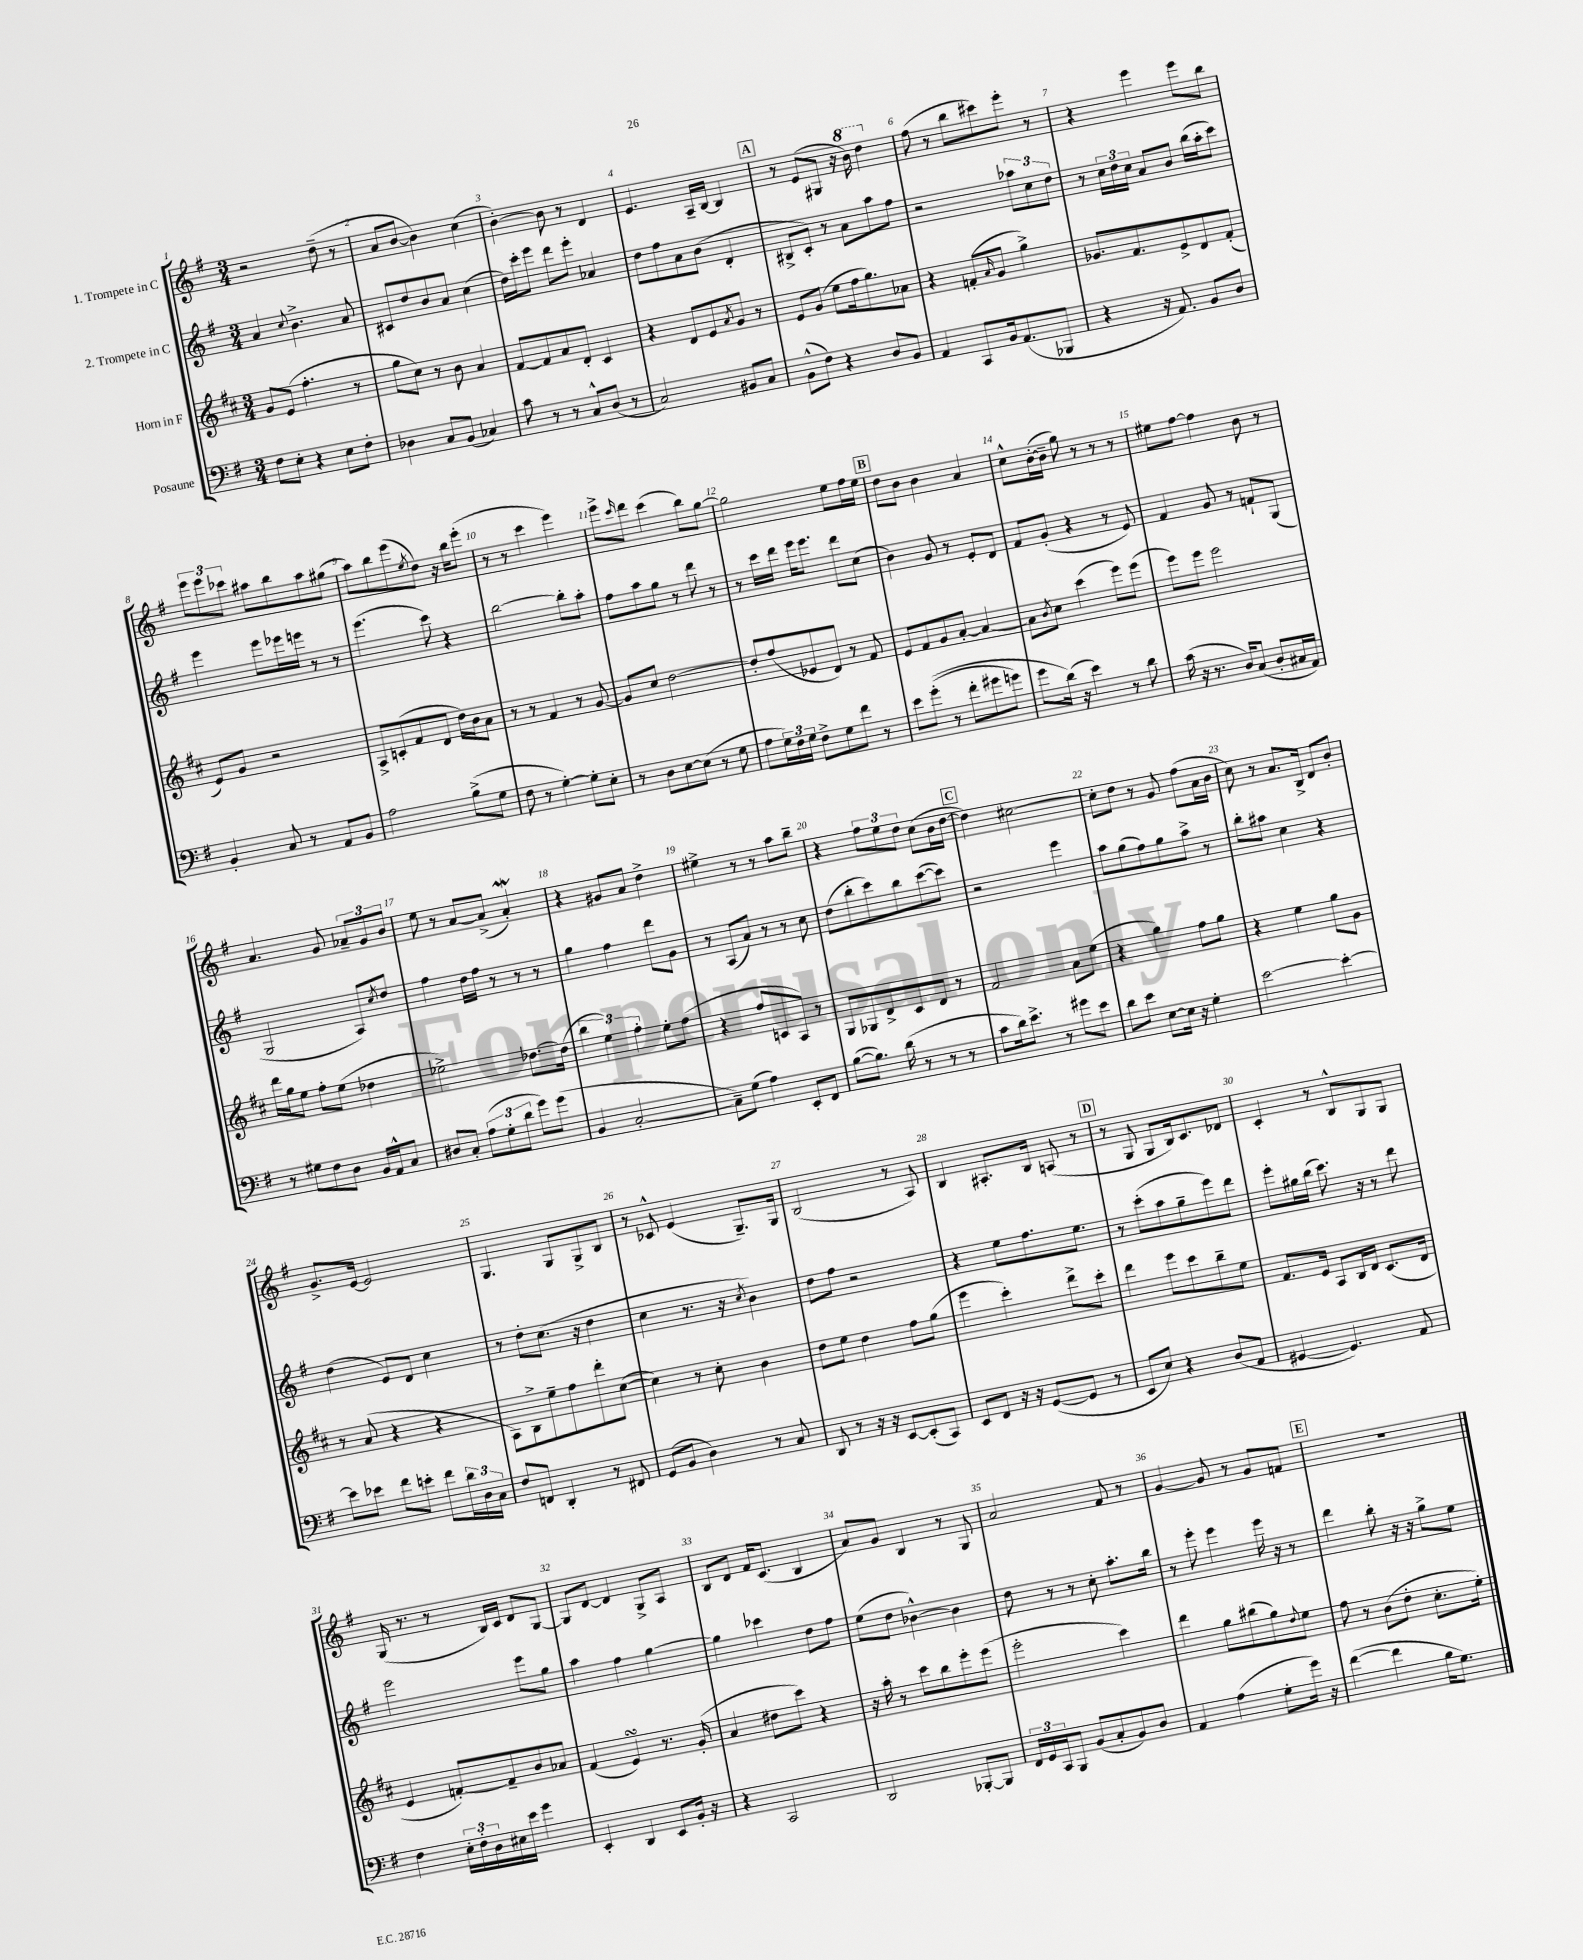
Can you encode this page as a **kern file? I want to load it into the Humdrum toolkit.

**kern	**kern	**kern	**kern
*part4	*part3	*part2	*part1
*staff4	*staff3	*staff2	*staff1
*I"Posaune	*I"Horn in F	*I"2. Trompete in C	*I"1. Trompete in C
*clefF4	*clefG2	*clefG2	*clefG2
*k[f#]	*k[f#c#]	*k[f#]	*k[f#]
*M3/4	*M3/4	*M3/4	*M3/4
=1	=1	=1	=1
8F#\L	8g/L	4a/	2r
8E'\J	(8e/J	.	.
.	.	8qqcc/	.
4r	4.ff#'\	4.b^\	.
8E\L	.	.	(8dd~\
8F#'\J	8r	8a/	8r
=2	=2	=2	=2
4D-X\	8gg\L	8c#X/L	8a/L
.	8cc#\J)	8dd/	[8b/J
8C/L	8r	8b/	4b\])
(8BB/J	8b\	8a/J	.
4C-X/)	4a/	(4cc\	(4cc\
=3	=3	=3	=3
8c\	[8f#/L	16dd\LL)	[4b'\)
.	.	16ccc'\J	.
8r	8f#/]	8eee\J	.
8r	8a/	8ddd\L	8b\]
8C^^/L	8d'/J	8eee'\J	8r
(8D/J	4c#/	4a-X/	4d/
8r	.	.	.
=4	=4	=4	=4
2C/)	4r	8dd\L	4.e/
.	.	8ff#\	.
.	8d/L	8a\	.
.	8e/	(8b\J	16A~/LL
.	.	.	[16B/JJ
.	8qa/	.	.
8BB#X/L	8g/J	4d'/	4B/]
8C/J	8r	.	.
!!LO:REH:place=s1:t=A
=5	=5	=5	=5
(8BB^^\L	8e/L	8B#X^/L	8r
8F#\J)	(8g/J	8c'/J)	(8e/L
4r	8ee\L	8r	8G#X/J
.	16ff#\k	8a\L	16r
*	*	*	*8va
.	8.gg\)	.	16bb\)
8D/L	.	8aa\	4ddd\
8BB/J	8a-X\J	8ff#\J	.
=6	=6	=6	=6
*	*	*	*X8va
4AA/	4r	2r	(8ff#\
.	.	.	8r
8CC/L	(8fn'/L	.	8bb\L
.	16qqa/	.	.
16BB/k	8g/J	.	8ccc#X\)
(8.AA/	.	.	.
.	4gg^\)	12aa-X\L	8eee'\J
.	.	12cc\	.
8BBB-X/J	.	.	8r
.	.	12dd\J	.
=7	=7	=7	=7
4r	8.g-X/L	8r	4r
.	.	24cc\LL	.
.	.	24dd\	.
.	8.f#/	.	.
.	.	24cc\JJ	.
16r	.	8a/L	4eee\
8.AA/)	.	.	.
.	8e^/	8b/J	.
8BB/L	8d/	(16bb\LL	8eee\L
.	.	16aa'\J	.
8D/J	(8f#'/J	8ccc\J)	8bb\J
!!LO:LB:g=z
=8	=8	=8	=8
4BB'/	8e/L)	4eee\	12eee\L
.	.	.	12eee\
.	8g/J	.	.
.	.	.	12ccc-X\J
8C/	2r	8eee\L	8aa#X\L
8r	.	16eee-X\L	8bb\
.	.	16eeen\JJ	.
8AA/L	.	8r	8aa#\
8BB/J	.	8r	(8gg#X\J
=9	=9	=9	=9
2A\	8A^/L	(4.eee\	8aa\L)
.	(8cn'/	.	8bb\
.	8f#/	.	(8eee\
.	.	.	8qee/
.	8d/J	8ccc\)	8dd\J)
(8B^\L	16dd\LL)	4r	16r
.	16b\J	.	16bb\KL
8G\J	8a\J	.	(8eee'\J
=10	=10	=10	=10
8F#\	8r	[2bb\	8r
8r	8r	.	8r
[4G'\)	4f#/	.	4ccc\
8G'\L]	8r	8bb'\L]	4eee\)
8E'\J	[8g/	8aa'\J	.
=11	=11	=11	=11
8r	8g/L]	8ff#\L	8eee^\L
.	.	.	16qqccc/
8D\L	8cc#/J	8aa\	8ddd\J
[8E\	[2dd\	8gg\J	(4ccc\
(8E\J]	.	8r	.
8r	.	8ddd\	8bb\L)
8G\	.	8r	[8gg\J
=12	=12	=12	=12
8A\L	8dd'/L]	8r	2gg\]
24G\L)	(8ff#/	16ccc\LL	.
24F#\	.	.	.
.	.	16ddd\JJ	.
24G\JJ	.	.	.
8F#^\L	8e-X/	16eee\KL	.
.	.	8.eee\J	.
8G\	8d/J)	.	.
8f#\J	8r	8ddd\L	8ee\L
8r	8f#/	(8cc\J	16ff#\L
.	.	.	16ee\JJ
!!LO:REH:place=s1:t=B
=13	=13	=13	=13
8e\L	8e/L	4b\)	8dd\L
((8g'\J	8f#/	.	8b\J
8r	8g/	8g/	4b\
8f#'\L	[8a'/J	8r	.
8g#X\	4a/_	8e'/L	4a/
8gn\J)	.	8d/J	.
=14	=14	=14	=14
8g\L	8a\L]	8f#/L	8cc^^\L
.	8qb/	.	.
(16d\Jk)	8cc#\J	(8g'/J	([16b'\L
16r	.	.	16b~\JJ]
4e\)	(4ccc#\	4r	8gg\)
.	.	.	8r
8r	8eee\L)	8r	8r
8d\	(8eee\J	8e/)	8r
=15	=15	=15	=15
(16c\	8eee\L)	4f#/	8ee#X\L
16r	.	.	.
8.r	8eee\J	.	[8ff#\J
.	2eee\	8g/	4ff#\]
16D/KL)	.	.	.
(8C/J	.	8r	.
8D'/L	.	8fn`/L	8b\
16C#X/L	.	(8G/J	8r
16AA/JJ)	.	.	.
!!LO:LB:g=z
=16	=16	=16	=16
8r	16ddd\LL	2G/	4.a/
.	16gg\J	.	.
8G#X\L	8ee\J	.	.
8F#\	8ff#'\L	.	.
8D\J	(8ee\J	.	8g/
16BB/LL	4dd-X\	8A/L)	12a-X~/L
16AA^^/J	.	.	.
.	.	.	12g/
.	.	8qcc/	.
8C/J	.	8dd/J	.
.	.	.	12b/J
=17	=17	=17	=17
8D#X/L	2ee-X^\)	4ff#\	8ee\
8C'/J	.	.	8r
(12A\L	.	16dd\LL	[8a/L
.	.	16ff#\JJ	.
12G'\	.	.	.
.	.	8r	(8a^/J]
12d\J	.	.	.
8g\L)	[8.dd-X\L	8r	4aW'/)
(8g\J	.	8r	.
.	(16dd-\Jk]	.	.
=18	=18	=18	=18
4BB/	6bb\	4gg\	4r
.	6ee\)	.	.
[2C'/	.	4ff#\	8g#X/L
.	6ff#'\	.	.
.	.	.	8a/J
.	8ee'\L	8ddd\L	4dd^\
.	(8ff#\J	8g\J	.
=19	=19	=19	=19
8C~\L])	4r	8r	4ee#X^\
(8G\J	.	(8A/L	.
4A\)	8ff#/L	8a/J)	8r
.	8cn/	8r	8r
8EE'/L	8A/J)	8r	8aa\L
8FF#/J	8r	8cc\	8bb~\J
=20	=20	=20	=20
([8B\L	8G/L	(8dd\L	4r
8.B\J])	8G-X/	8bb'\	.
.	8d^/	8ccc\)	12ff#\L
(16d\	.	.	.
.	.	.	12ee\
8r	8c#/	8bb\	.
.	.	.	12dd\J
8r	8d/J	([8ccc\	(8cc\L
8r	8r	8ccc\J])	16b\L
.	.	.	[16dd\JJ
!!LO:REH:place=s1:t=C
=21	=21	=21	=21
8c\L	2f#/	2r	4dd\])
16d\k)	.	.	.
8.e^\J	.	.	.
.	.	.	[2cc#X\
8r	.	.	.
8g#X\L	8a\L	4eee\	.
8e\J	(8ee\J	.	.
=22	=22	=22	=22
8d\L	4r	8aa\L	8cc#'\L]
8e\J	.	(8gg\	8dd\J
[8E\L	4gg\)	8ff#\)	8r
16E\Jk]	.	8gg\	8g/
16r	.	.	.
4G'\	8ff#\L	8aa^\J	(8ff#\L
.	8gg\J	8r	16a\L
.	.	.	16b\JJ
=23	=23	=23	=23
[2e\	4r	8bb'\L	8cc\)
.	.	8aa#X\J	8r
.	4ee\	4cc\	8.a/L
.	.	.	16B^/Jk
4e'\_	8gg\L	4r	8d/L
.	8g\J	.	8b'/J
!!LO:LB:g=z
=24	=24	=24	=24
8e\L]	8r	(4dd\	8.g^/L
8e-X\J	(8a/	.	.
.	.	.	[16e/Jk
8f#\L	4r	8e/L)	2e/]
8en'\J	.	8d/J	.
8f#\L	4r	4cc\	.
24d\L	.	.	.
24D\	.	.	.
24C\JJ	.	.	.
=25	=25	=25	=25
8F#/L	8A\L)	8r	4.G/
8FFn/J	8B^\	8dd'\L	.
4DD'/	8ee~\	(8.cc\J	.
.	8ff#\	.	8G/L
.	.	16r	.
8r	8ddd'\	4dd\	8G^/
8FF#X/	([8cc#\J	.	8B/J
=26	=26	=26	=26
(8GG/L	4cc#\])	4cc\	8r
8BB/J	.	.	8c-X^^/
4D\)	8r	8.r	(4e/
.	8cc#'\	.	.
.	.	16r	.
.	.	8qcc/	.
8r	4b\	4b\)	8.G~/L)
8C/	.	.	.
.	.	.	16G/Jk
=27	=27	=27	=27
8DD/	8dd\L	8dd\L	(2B/
8r	8ee\J	8ff#\J	.
16r	4dd\	2r	.
16r	.	.	.
[8EE/L	.	.	.
(8EE'/]	8ff#\L	.	8r
8CC/J)	(8gg\J	.	8A/)
=28	=28	=28	=28
8EE/L	4eee\	4r	4B/
8FF#/J	.	.	.
16r	4ccc#'\)	8ee\L	8.A#X'/L
16r	.	.	.
([8GG/L	.	8.ff#\	.
.	.	.	16B/Jk
8GG/J]	8ddd^\L	.	(8An/
.	.	8.ee\J	.
8r	8ccc#'\J	.	8r
!!LO:REH:place=s1:t=D
=29	=29	=29	=29
8EE/L	4ddd\	8r	8r
8E/J)	.	(8ccc'\L	8G/
4r	8eee\L	8aa\	8G/L
.	8ccc#\	8gg~\	16B/k)
.	.	.	8.c/
(8D/L	8bb~\	8eee\)	.
8AA/J	8ee\J	8ddd\J	8d-X/J
=30	=30	=30	=30
[4GG#X/	8.f#/L	8eee'\L	4c'/
.	.	16gg#X\L	.
.	16e/Jk	(16bb\JJ	.
4.GG#/])	8A/L	8.ccc\)	8r
.	16B/L	.	8B^^/L
.	16d/JJ	16r	.
.	(8.c#/L	8r	8G/
8AA/	.	8ddd\	8G/J
.	16d/Jk	.	.
!!LO:LB:g=z
=31	=31	=31	=31
4F#\	4e/	2eee\	(16G/
.	.	.	8.r
24E'\LL	[8fn'/L)	.	8r
24F#'\	.	.	.
24D\	.	.	.
16E#X\	8f~/]	.	16B/LL)
16e\JJ	.	.	16c/JJ
4g\	8b/	8eee\L	8d/L
.	8a-X/J	8gg\J	[8G/J
=32	=32	=32	=32
4EE'/	(4f#/	4aa\	8G/L]
.	.	.	[8d/J
4DD/	4esSSS/)	4ff#\	4d/]
8EE/L	8.r	[4gg\	8G^/L
16BB'/Jk	.	.	8A/J
16r	(16g'/	.	.
=33	=33	=33	=33
4r	4a/	4gg\]	8B/L
.	.	.	8d/J
2CC/	8dd#X\L	4ccc-X\	16f#/KL
.	.	.	(8.c/J
.	8ccc#\J)	.	.
.	4r	8dd\L	4B/
.	.	8ff#\J	.
=34	=34	=34	=34
2DD/	16r	(8ee\L	8a/L)
.	16aa'\	.	.
.	8r	8dd\J	8g/J
.	8ccc#\L	[4b-X^^\)	4B/
.	8bb\	.	.
[8BBB-X'/L	8eee'\	4b-\]	8r
8BBB-/J]	(8eee\J	.	8G/
=35	=35	=35	=35
24FF#/LL	2eee'\	8dd\	2a/
24GG/	.	.	.
24CC/J	.	.	.
8BBB/J	.	8r	.
(8BB/L	.	8r	.
8C'/	.	8cc'\	.
8BB/)	4ccc#\)	8.aa'\L	8f#/
8D/J	.	.	8r
.	.	16bb\Jk	.
=36	=36	=36	=36
4AA/	4ddd\	8r	[4g/
.	.	8eee'\	.
(4A\	8gg\L	4eee\	8g/]
.	(8bb#X\	.	8r
8G'\L	8gg\)	16eee\	8g/L
.	.	16r	.
.	8qqdd/	.	.
16g\Jk)	8ee\J	8r	8fn/J
16r	.	.	.
!!LO:REH:place=s1:t=E
=37	=37	=37	=37
([4f#\	8ff#\	4ddd\	2.r
.	8r	.	.
4f#\]	(8b\L	8bb'\	.
.	8dd'\J	16r	.
.	.	16r	.
16B\KL	8.cc#'\L	8gg^\L	.
8.G\J)	.	.	.
.	.	8ee\J	.
.	16ee'\Jk)	.	.
==	==	==	==
*-	*-	*-	*-
